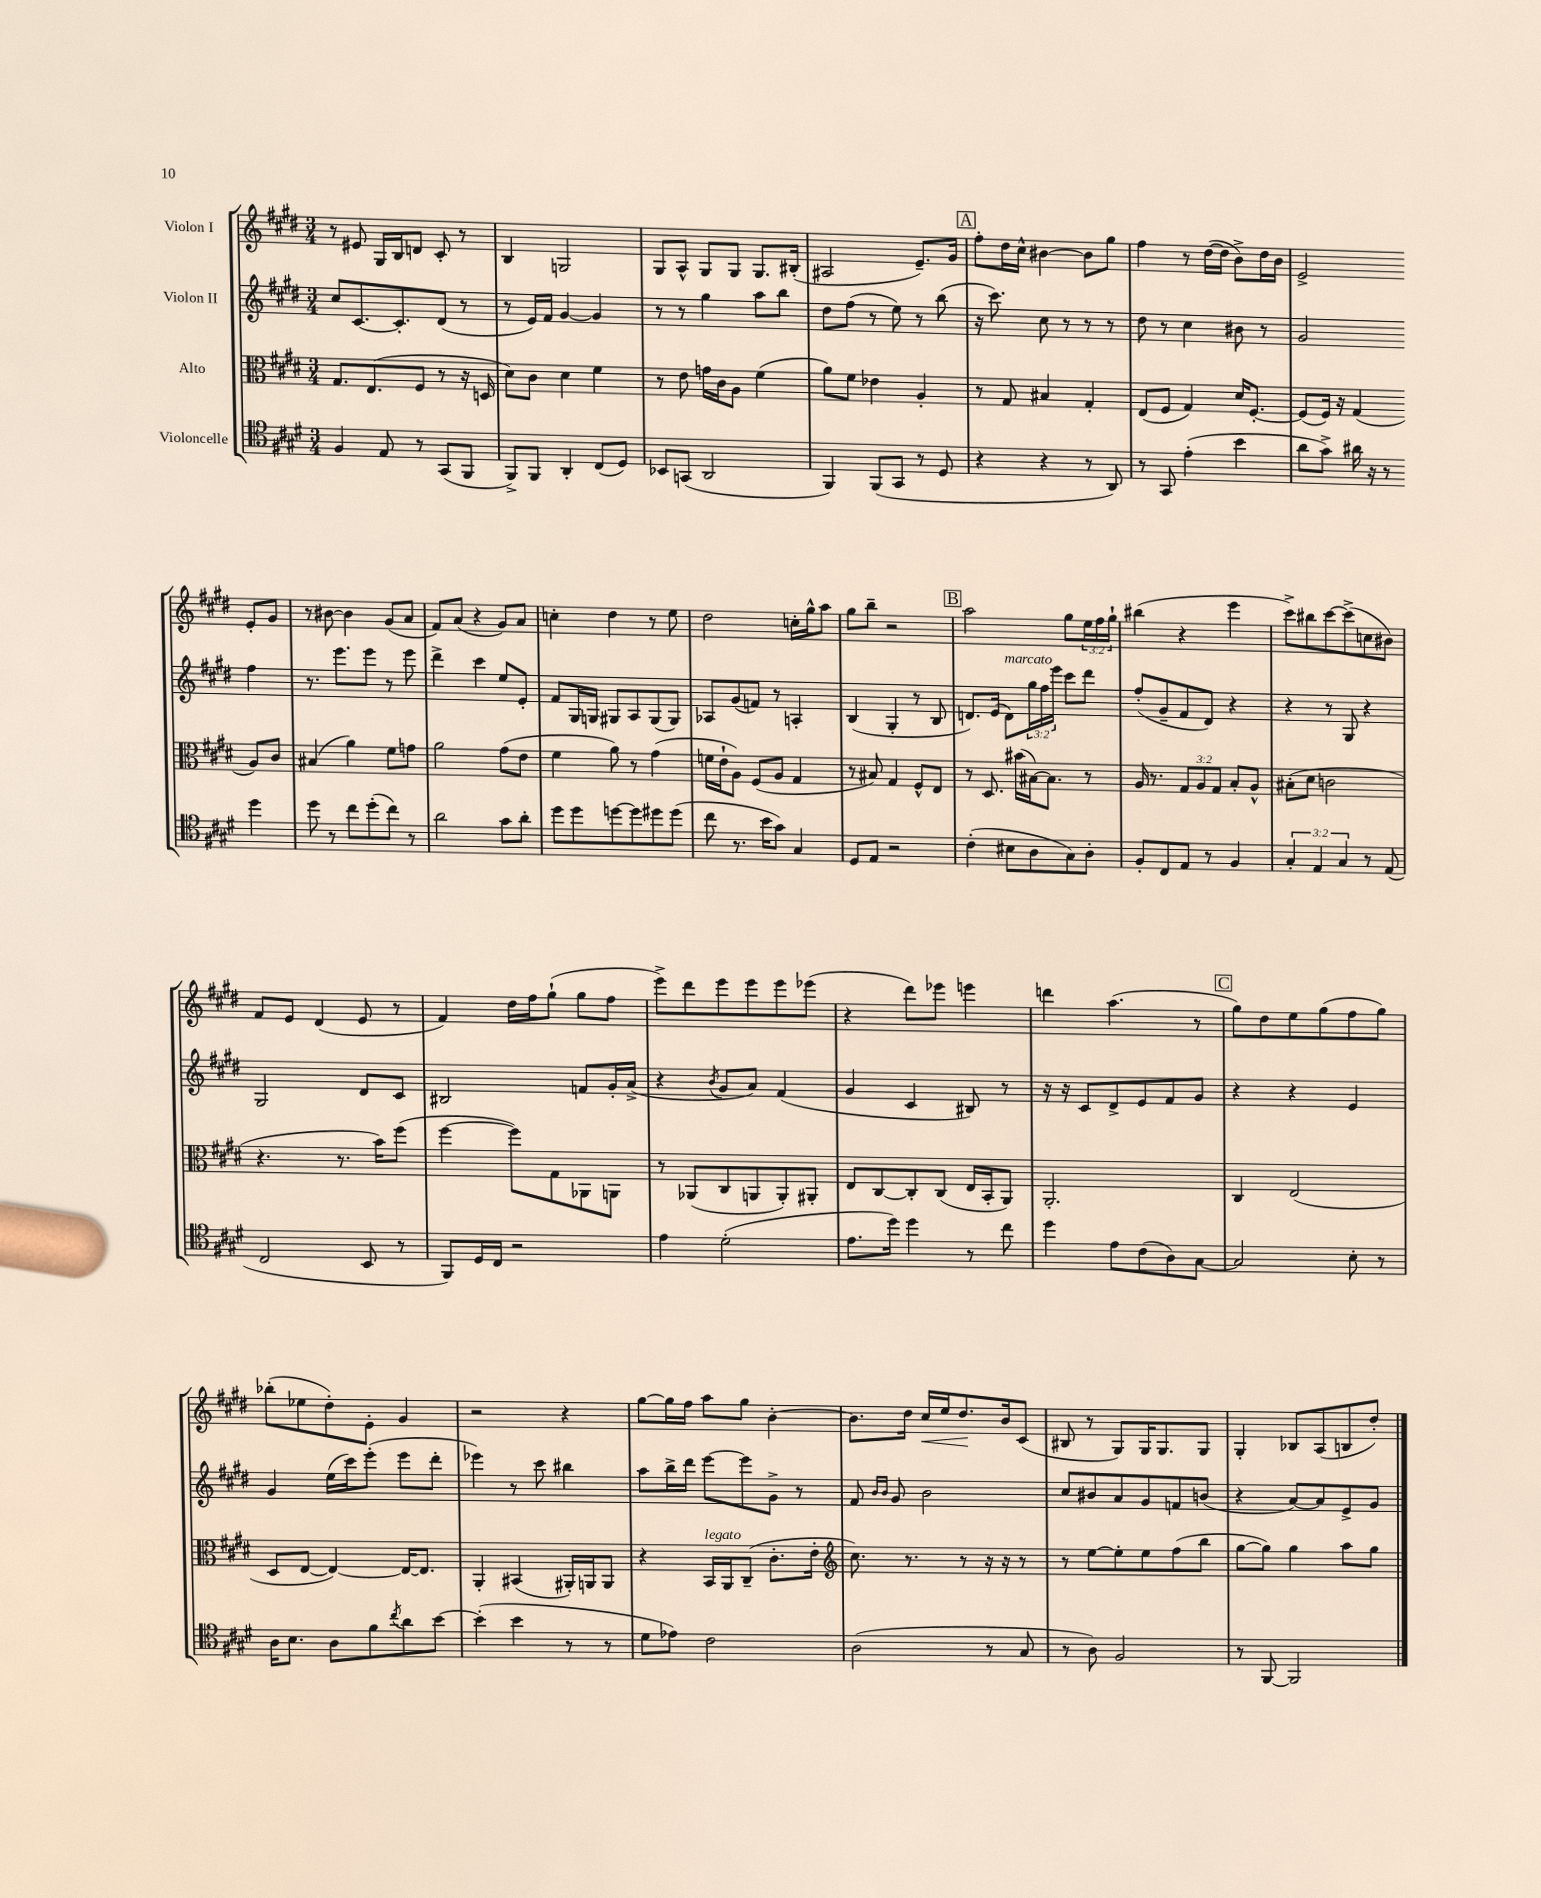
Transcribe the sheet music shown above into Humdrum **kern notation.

**kern	**kern	**kern	**kern
*staff4	*staff3	*staff2	*staff1
*clefC4	*clefC3	*clefG2	*clefG2
*k[f#c#g#d#]	*k[f#c#g#d#]	*k[f#c#g#d#]	*k[f#c#g#d#]
*M3/4	*M3/4	*M3/4	*M3/4
4F#/	8.G#/L	8cc#/L	8r
.	.	[8.c#/	8e#/
.	(8.E/	.	.
8E/	.	.	16G#/LL
.	.	8.c#'/]	16B/J
8r	8F#/J	.	8d/J
(8GG#/L	8r	(8d#/J	8c#'/
8FF#/J	16r	8r	8r
.	16D/	.	.
=	=	=	=
8FF#^/L)	8d#\L)	8r	4B/
8FF#/J	8c#\J	16e/LL)	.
.	.	16f#/JJ	.
4AA'/	4d#\	[4g#/	2G/
(8C#/L	4f#\	4g#/]	.
8D#/J)	.	.	.
=	=	=	=
8BB-/L	8r	8r	8G#/L
(8GG/J	8e\	8r	8A^^/J
2AA/	16g\LL	4gg#\	8G#/L
.	16c#\J	.	.
.	8A\J	.	8G#/J
.	(4f#\	8aa\L	8.G#/L
.	.	8bb\J	.
.	.	.	(16B#'/Jk
=	=	=	=
4FF#/)	8a\L)	8dd#\L	2A#/
.	8f#\J	(8ff#\J	.
(8FF#/L	4e-\	8r	.
8GG#/J	.	8ee\)	.
8r	4A'/	8r	8.e~/L)
8D#/	.	(8bb\	.
.	.	.	16g#/Jk
=	=	=	=
4r	8r	16r	8ff#'\L
.	.	8.ccc#\)	.
.	8G#/	.	16dd#\L
.	.	.	16cc#^^\JJ
4r	4B#/	8cc#\	[4b#\
.	.	8r	.
8r	4G#'/	8r	8b#\]L
8AA/)	.	8r	8gg#\J
=	=	=	=
8r	(8E/L	8dd#\	4ff#\
8GG#/	8F#/J	8r	.
(4e'\	4G#/)	4cc#\	8r
.	.	.	([16dd#\LL
.	.	.	16dd#\]JJ
4b\	16d#/LK	8b#\	8b^\L)
.	[8.F#'/J	.	.
.	.	8r	16dd#\L
.	.	.	16b\JJ
=	=	=	=
8a\L	(8F#/]L	2g#/	2e^/
8g#^\J)	16F#/Jk)	.	.
.	16r	.	.
16a#\	(4G#/	.	.
16r	.	.	.
8r	.	.	.
4dd#\	8A/L)	4ff#\	8e'/L
.	8c#/J	.	8g#/J
=	=	=	=
8dd#\	(4B#/	8.r	8r
8r	.	.	[8b#\
.	.	8.eee\L	.
8cc#\L	4a\)	.	4b#\]
(8dd#'\	.	8eee\J	.
8cc#\J)	8f#\L	8r	(8g#/L
8r	8g\J	8eee\	8a/J
=	=	=	=
2a\	2a\	4ddd#^\	8f#/L)
.	.	.	(8a/J
.	.	4ccc#\	4r
8g#\L	(8g#\L	8ee/L	8g#/L)
8a'\J	8e\J	8e'/J	8a/J
=	=	=	=
8dd#\L	4f#\	8f#/L	4cc'\
8dd#\	.	16G#/L	.
.	.	16G/JJ	.
[8dd\	8a\)	8G#/L	4dd#\
8dd\]	8r	8A/	.
8dd#\	(4g#\	(8G#/	8r
(8dd#\J	.	8G#/J)	8ee\
=	=	=	=
8cc#\	16f\LL	8A-/L	2dd#\
.	16e`\J	.	.
8.r	8A\J)	(8g#/	.
.	(8F#/L	8f/J)	.
16b\LK	.	.	.
8g#\J)	8A/J	8r	.
4G#/	4G#/	4A'/	16cc'\LL
.	.	.	16gg#^^\J
.	.	.	8aa\J
=	=	=	=
8D#/L	8r	(4B/	8gg#\L
8E/J	8B#/)	.	8bb~\J
2r	4G#/	4G#'/	2r
.	8F#^^/L	8r	.
.	8E/J	8B/	.
=	=	=	=
(4c#'\	8r	8.d/L)	2aa\
.	8.D#/	.	.
.	.	(16e/Jk	.
8B#\L	.	8d\L)	.
.	(16b#\LL	.	.
8A\	[16B#\J)	24gg#\L	.
.	.	24ff#\	.
.	8.B#\]J	.	.
.	.	24eee\JJ	.
8G#\)	.	8ccc#\L	8gg#\L
8A'\J	8r	8ddd#\J	24ee\L
.	.	.	24ff#\
.	.	.	24gg#`\JJ
=	=	=	=
8F#'/L	16A/	(8ff#'/L	(4bb#\
.	8.r	.	.
8C#/	.	8g#~/	.
8E/J	12G#/L	8f#/	4r
.	12A/	.	.
8r	.	8d#/J)	.
.	12G#/J	.	.
4F#/	8B'/L	4r	4eee\
.	8A^^/J	.	.
=	=	=	=
6G#'/	(8B#'\L	4r	8ccc#^\L)
.	8d#\J	.	8bb#\
6E/	.	.	.
.	2c\	8r	[8ccc#\
6G#/	.	.	.
.	.	8G#/	(8ccc#^\]
8r	.	4r	8cc\
(8E/	.	.	8b#\J)
=	=	=	=
2C#/	4.r	2G#/	8f#/L
.	.	.	8e/J
.	.	.	(4d#/
.	8.r	.	.
8BB/	.	8d#/L	8e/
.	16b\LK)	.	.
8r	(8ff#\J	8c#/J	8r
=	=	=	=
8FF#/L)	[4ff#\	2B#/	4f#/)
16D#/L	.	.	.
16C#/JJ	.	.	.
2r	8ff#\]L)	.	16dd#\LL
.	.	.	16ff#\J
.	8G#\	.	(8gg#`\J
.	8AA-\	8f/L	8gg#\L
.	8AA\J	16g#'/L	8ff#\J
.	.	(16a^/JJ	.
=	=	=	=
4e\	8r	4r	8eee^\L)
.	(8AA-/L	.	8ddd#\
.	.	8qb/	.
(2d#'\	8C#/	8g#/L	8eee\
.	8AA/	8a/J)	8eee\
.	8AA'/)	(4f#/	8eee\
.	8AA#'/J	.	(8eee-\J
=	=	=	=
8.e\L	8E/L	4g#/	4r
.	[8C#/	.	.
16dd#\Jk)	.	.	.
4dd#\	8C#'/]	4c#/	8ddd#\L)
.	(8C#/J	.	8eee-\J
8r	16E/LL	8B#/)	4eee\
.	16BB'/J	.	.
8cc#\	8AA/J)	8r	.
=	=	=	=
4dd#\	2.AA'/	16r	4ddd\
.	.	16r	.
.	.	8c#/L	.
8e\L	.	8d#^/	(4.aa\
(8c#\	.	8e/	.
8A\)	.	8f#/	.
[8G#\J	.	8g#/J	8r
=	=	=	=
2G#/]	4C#/	4r	8gg#\L)
.	.	.	8dd#\
.	(2E/	4r	8ee\
.	.	.	(8gg#\
8B'\	.	4e/	8ff#\
8r	.	.	8gg#\J)
=	=	=	=
16A\LK	8D#/L	4g#/	(8bb-'\L
8.B\J	.	.	.
.	[8E/J	.	8ee-\
8A\L	4E/_)	(16ee\LL	8dd#'\)
.	.	16ccc#\J)	.
8f#\	.	(8eee'\J	8e'\J
8qcc#/	.	.	.
8a\	16E/_LK	8eee\L	4g#/
.	8.E/]J	.	.
[8b\J	.	8ddd#'\J	.
=	=	=	=
(4b'\]	4AA'/	4eee-\)	2r
4b\	(4BB#/	8r	.
.	.	8ccc#\	.
8r	16AA#'/LL)	4bb#\	4r
.	16AA/J	.	.
8r	8AA/J	.	.
=	=	=	=
8d#\L	4r	8aa\L	[8gg#\L
8e-\J)	.	16bb^\L	16gg#\]L
.	.	16ddd#\JJ	16ff#\JJ
2c#\	16BB/LL	[8eee\L	8aa\L
.	16AA/J	.	.
.	(8C#~/J	8eee\]	8gg#\J
.	8.c#'\L	8g#^\J	[4b'\
.	.	8r	.
.	16e'\Jk	.	.
=	=	=	=
*	*clefG2	*	*
(2A\	8.cc#\)	8f#/	8.b\]L
.	.	16qqb/LL	.
.	.	16qqb/JJ	.
.	.	8g#/	.
.	8.r	.	16dd#\Jk
.	.	2b\	16cc#/LL
.	.	.	16ee/J
.	8r	.	8.dd#/
8r	16r	.	.
.	16r	.	16b/k
8G#/	8r	.	(8c#/J
=	=	=	=
8r	8r	8cc#/L	8B#/
8A\)	[8ee\L	8b#/	8r
2F#/	8ee'\]	8a/	8G#/L)
.	8ee\	8g#/	16G#/K
.	.	.	8.G#/
.	(8ff#\	8f/	.
.	8bb\J	(8b/J	8G#/J
=	=	=	=
8r	[8gg#\L	4r	4G#'/
[8FF#/	8gg#\]J)	.	.
2FF#/]	4gg#\	[8a/L)	8B-/L
.	.	8a/]	(8A/
.	8aa\L	8e^/	8B/
.	8gg#\J	8g#/J	8dd#'/J)
==	==	==	==
*-	*-	*-	*-
